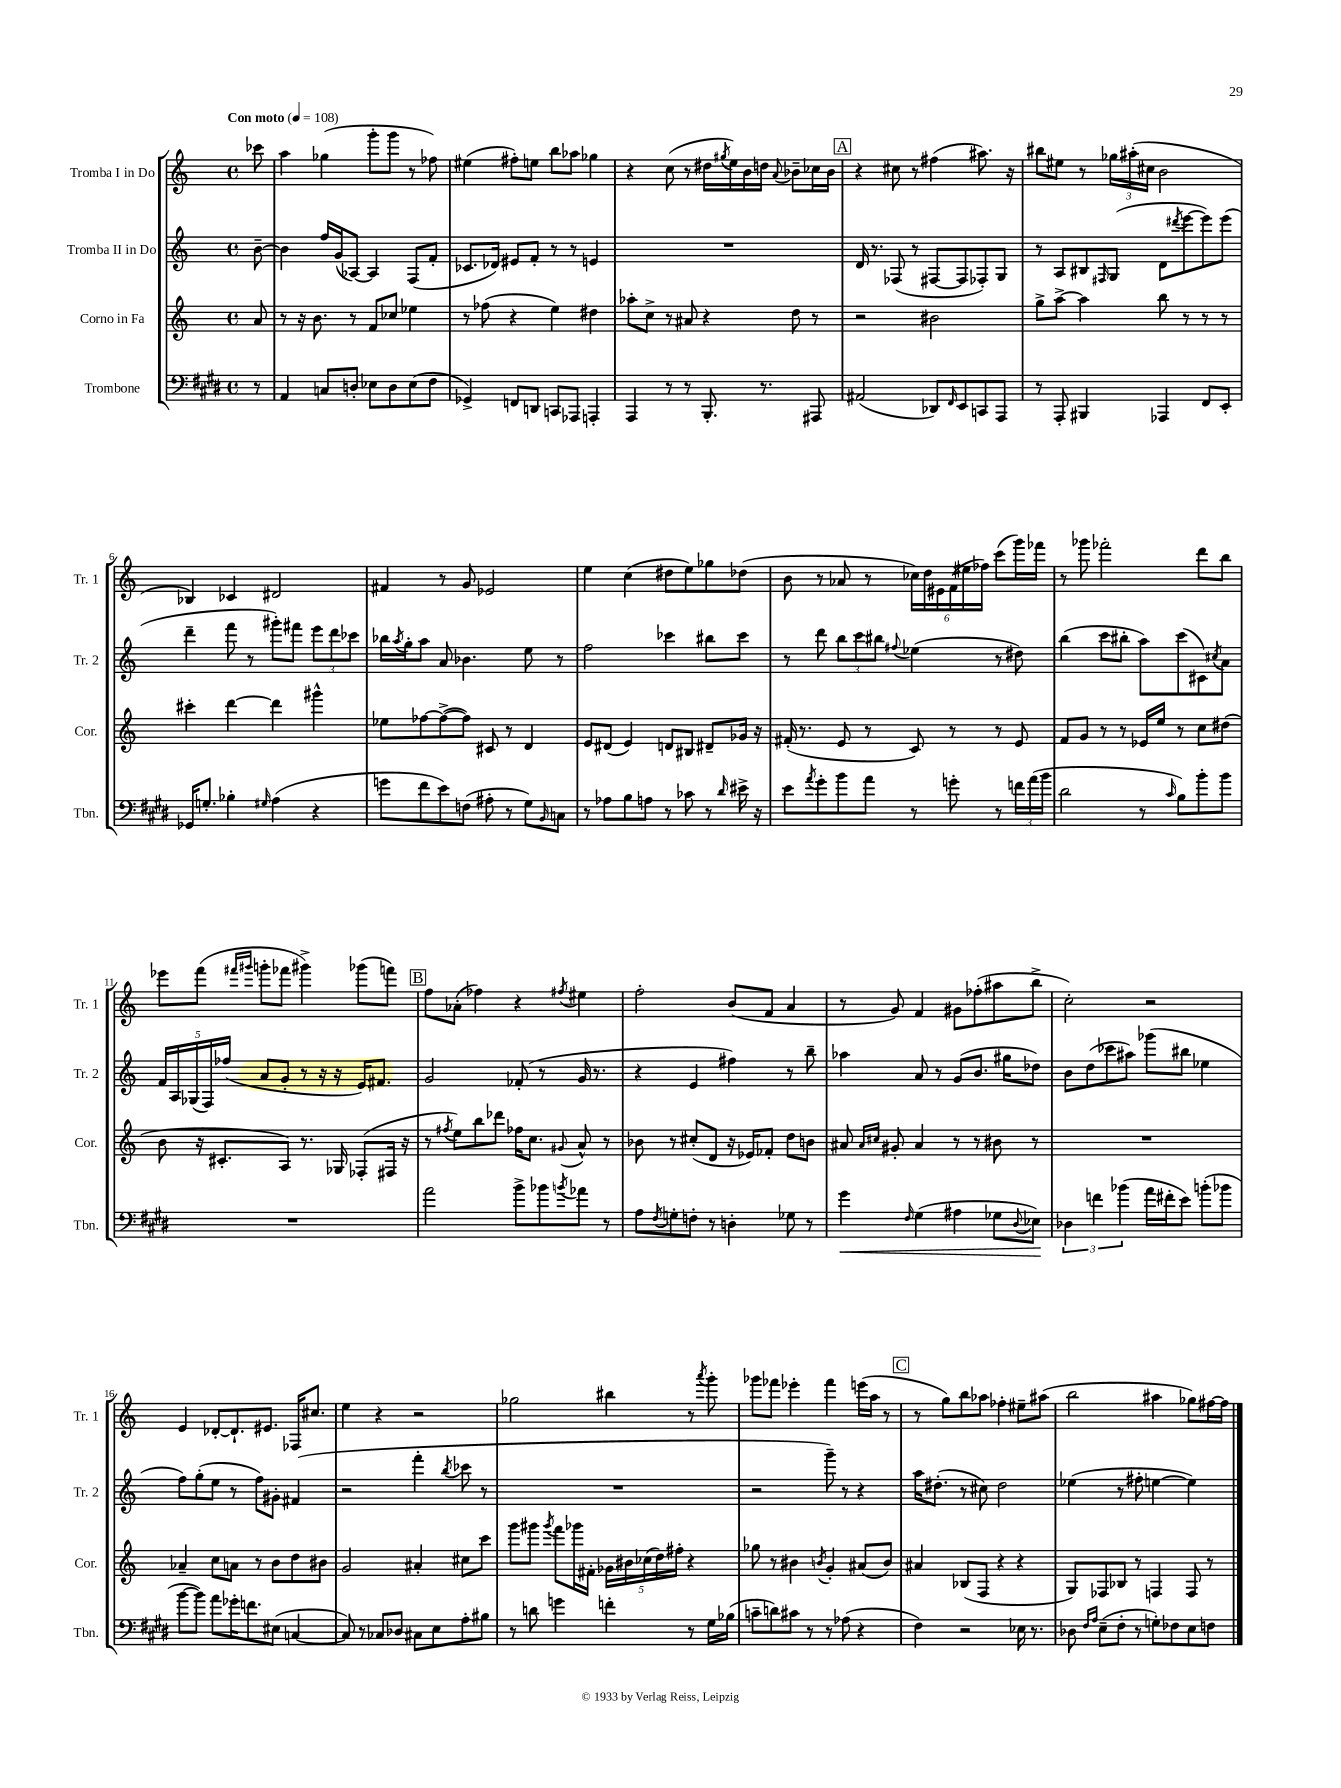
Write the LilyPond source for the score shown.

<<
\new StaffGroup <<
\new Staff = "s0" \with { instrumentName = "Tromba I in Do" shortInstrumentName = "Tr. 1" } {
    \clef treble \key c \major \defaultTimeSignature \time 4/4 \partial 8 \tempo "Con moto" 4 = 108
    ces'''8 |
    a''4 ges''4( g'''8-. g'''8 r8 fes''8) |
    eis''4( fis''8-.) e''8 b''8 aes''8 ges''4 |
    r4 c''8( r8 dis''16 \acciaccatura { gis''8 } e''16) b'16 d''16 \appoggiatura { a'8 } bes'8-- ces''16 bes'16 |
    \mark \markup { \box "A" } r4 cis''8 r8 fis''4( ais''8.) r16 |
    bis''8 eis''8 r8 \tuplet 3/2 { ges''16 ais''16-.( cis''16 } b'2 |
    bes4) ces'4 dis'2 |
    fis'4 r8 g'8 ees'2 |
    e''4 c''4( dis''8 e''8) ges''8 des''8( |
    b'8 r8 aes'8 r8 \tuplet 6/4 { ces''16) d''16 eis'16 f'16( eis''16 fes''16) } c'''8( g'''16) fes'''16 |
    r8 ges'''8 fes'''2-. d'''8 b''8 |
    ees'''8 f'''8( \grace { fis'''16 gis'''16 } g'''8-. fes'''8 gis'''4->) ges'''8( f'''8) |
    \mark \markup { \box "B" } f''8 aes'8-.( fes''4) r4 \acciaccatura { fis''8 } eis''4 |
    f''2-. b'8( f'8 a'4 |
    r8 g'8) f'4 gis'8 fes''8-.( ais''8 b''8-> |
    c''2-.) r2 |
    e'4 des'8~-. des'8.-! eis'8. fes16 cis''8. |
    e''4 r4 r2 |
    ges''2 bis''4 r8 \acciaccatura { a'''8 } g'''8-. |
    ges'''8 fes'''8 ees'''4-. fes'''4 e'''16( a''16 r8 |
    \mark \markup { \box "C" } r8 g''8) b''8 aes''8 fes''4-. eis''8-- ais''8( |
    b''2 ais''4 ges''8) fis''16~ fis''16 \bar "|." |
}
\new Staff = "s1" \with { instrumentName = "Tromba II in Do" shortInstrumentName = "Tr. 2" } {
    \clef treble \key c \major \defaultTimeSignature \time 4/4 \partial 8
    b'8~-- |
    b'4 f''16 g'16( aes8~) aes4 f8( f'8-. |
    ces'8. des'16) eis'8 f'8-. r8 r8 e'4 |
    R1 |
    \mark \markup { \box "A" } d'16 r8. fes8( r8 fis8~ fis8 fes8-.) g8 |
    r8 a8 bis8 \grace { fis16 } g8( d'8 \acciaccatura { dis'''8 } e'''8~ e'''8) e'''8( |
    d'''4-- f'''8 r8 gis'''8-.) fis'''8 \tuplet 3/2 { e'''8 d'''8 ces'''8 } |
    bes''16 \acciaccatura { a''8 } g''16-. a''8 a'8 bes'4. e''8 r8 |
    f''2 ces'''4 bis''8 ces'''8 |
    r8 d'''8 \tuplet 3/2 { b''8 c'''8 bis''8 } \appoggiatura { fis''8 } ees''4( r8 dis''8) |
    b''4( c'''8 bis''8-. a''8) c'''8( cis'8) \acciaccatura { cis''8 } a'8 |
    \tuplet 5/4 { f'16 a16 ges16( f16) fes''16( } a'8 g'8-. r8 r16 r16 e'16) fis'8. |
    \mark \markup { \box "B" } g'2 fes'8-.( r8 g'16 r8. |
    r4 e'4 fis''4) r8 b''8-- |
    aes''4 a'8 r8 g'8( b'8. gis''16 des''8) |
    b'8 d''8( ces'''8 ais''8) ges'''8( bis''8 ees''4 |
    f''8) g''8-.( e''8 r8 f''8) gis'8-. fis'4( |
    r2 f'''4-. \acciaccatura { b''8 } ces'''8 r8 |
    R1 |
    r2 g'''8--) r8 r4 |
    \mark \markup { \box "C" } a''16 dis''8.-.( r8 cis''8) dis''2 |
    ees''4( r8 fis''8-. e''4~ e''4) \bar "|." |
}
\new Staff = "s2" \with { instrumentName = "Corno in Fa" shortInstrumentName = "Cor." } {
    \clef treble \key c \major \defaultTimeSignature \time 4/4 \partial 8
    a'8 |
    r8 r16 b'8. r8 f'8 ces''8 ees''4 |
    r8 fes''8( r4 e''4) dis''4 |
    aes''8-. c''8-> r8 ais'8 r4 d''8 r8 |
    \mark \markup { \box "A" } r2 bis'2 |
    g''8-> a''8~-> a''4 b''8 r8 r8 r8 |
    cis'''4-. d'''4~ d'''4 gis'''4-^ |
    ees''8 fes''8~ fes''8~->( fes''8) cis'8 r8 d'4 |
    e'8 dis'8( e'4) d'8 bis8 dis'8-- ges'16 r16 |
    fis'16-.( r8. e'8 r8 c'8) r8 r8 e'8 |
    f'8 g'8 r8 r8 ees'16 e''16 r8 c''8 dis''8( |
    b'8 r16 cis'8.-. a8) r8. ges16 fes8-.( fis16 r16 |
    \mark \markup { \box "B" } r8 \acciaccatura { fis''8 } e''8) b''8 des'''8 fes''16 c''8. \appoggiatura { gis'8 } a'8-^ r8 |
    bes'8 r8 cis''8-.( d'8 r16 ees'16) fes'8-. d''8 b'8 |
    ais'8 \grace { ais'16 cis''16 } gis'8-. ais'4 r8 r8 bis'8 r8 |
    R1 |
    aes'4-- c''8 a'8 r8 b'8 d''8 bis'8 |
    g'2 ais'4-. cis''8 c'''8 |
    g'''8 gis'''8 \acciaccatura { gis'''8 } f'''8 ges'''16 fis'16-. \tuplet 5/4 { ges'16 bis'16 ces''16( d''16) fis''16-. } r4 |
    ges''8 r8 bis'4 \acciaccatura { b'8 } g'4-. ais'8( b'8) |
    \mark \markup { \box "C" } ais'4 bes8( f8 r4 r4 |
    g8) fes8 bes8 r8 f4 f8 r8 \bar "|." |
}
\new Staff = "s3" \with { instrumentName = "Trombone" shortInstrumentName = "Tbn." } {
    \clef bass \key e \major \defaultTimeSignature \time 4/4 \partial 8
    r8 |
    a,4 c8 d8-. ees8 d8 ees8( fis8 |
    ges,4->) f,8 d,8 c,8 aes,,8 a,,4-. |
    a,,4 r8 r8 b,,8.-. r8. ais,,8 |
    \mark \markup { \box "A" } ais,2( des,8) \grace { fis,16 } e,8 c,8 a,,8 |
    r8 a,,8-. bis,,4 aes,,4 fis,8 e,8-. |
    ges,16 g8.-. bes4-. \grace { gis16 } a4( r4 |
    g'8 fis'8 e'8) f8( ais8-. r8 gis8) \grace { b,16 } c8 |
    r8 aes8 b8 a8 r8 ces'8 r8 \grace { dis'16 } eis'16-> r16 |
    e'8 \acciaccatura { a'8 } gis'8-. b'8 a'8 r8 g'8-. r8 \tuplet 3/2 { f'16 a'16( b'16 } |
    dis'2 r8 \grace { cis'16 } b8) b'8-. b'8 |
    R1 |
    \mark \markup { \box "B" } a'2 b'8-> bes'8 \acciaccatura { b'8 } aes'8 r8 |
    a8 \acciaccatura { fis8 } g8-. f8-. r8 d4-. ges8 r8 |
    gis'4\< \grace { fis16 } gis4( ais4 ges8 \appoggiatura { dis8 } ees8\!) |
    \tuplet 3/2 { des4 f'4 bes'4( } a'16 fis'16-. e'8) b'8-.( bes'8 |
    b'8~ b'8) a'8 ges'16-. f'8. eis8( c4~ |
    c8) r8 ces8 des8 cis8 e8 a8-. bis8 |
    r8 d'8 g'4 f'4-. r8 gis16 bes16( |
    c'8-- d'8) cis'8 r8 r8 aes8( r4 |
    \mark \markup { \box "C" } fis4) r2 ees16 r8. |
    des8 \grace { fis16 a16 } e8--( fis8-. r8 g8-.) fes8 e8 f8 \bar "|." |
}
>>
>>
